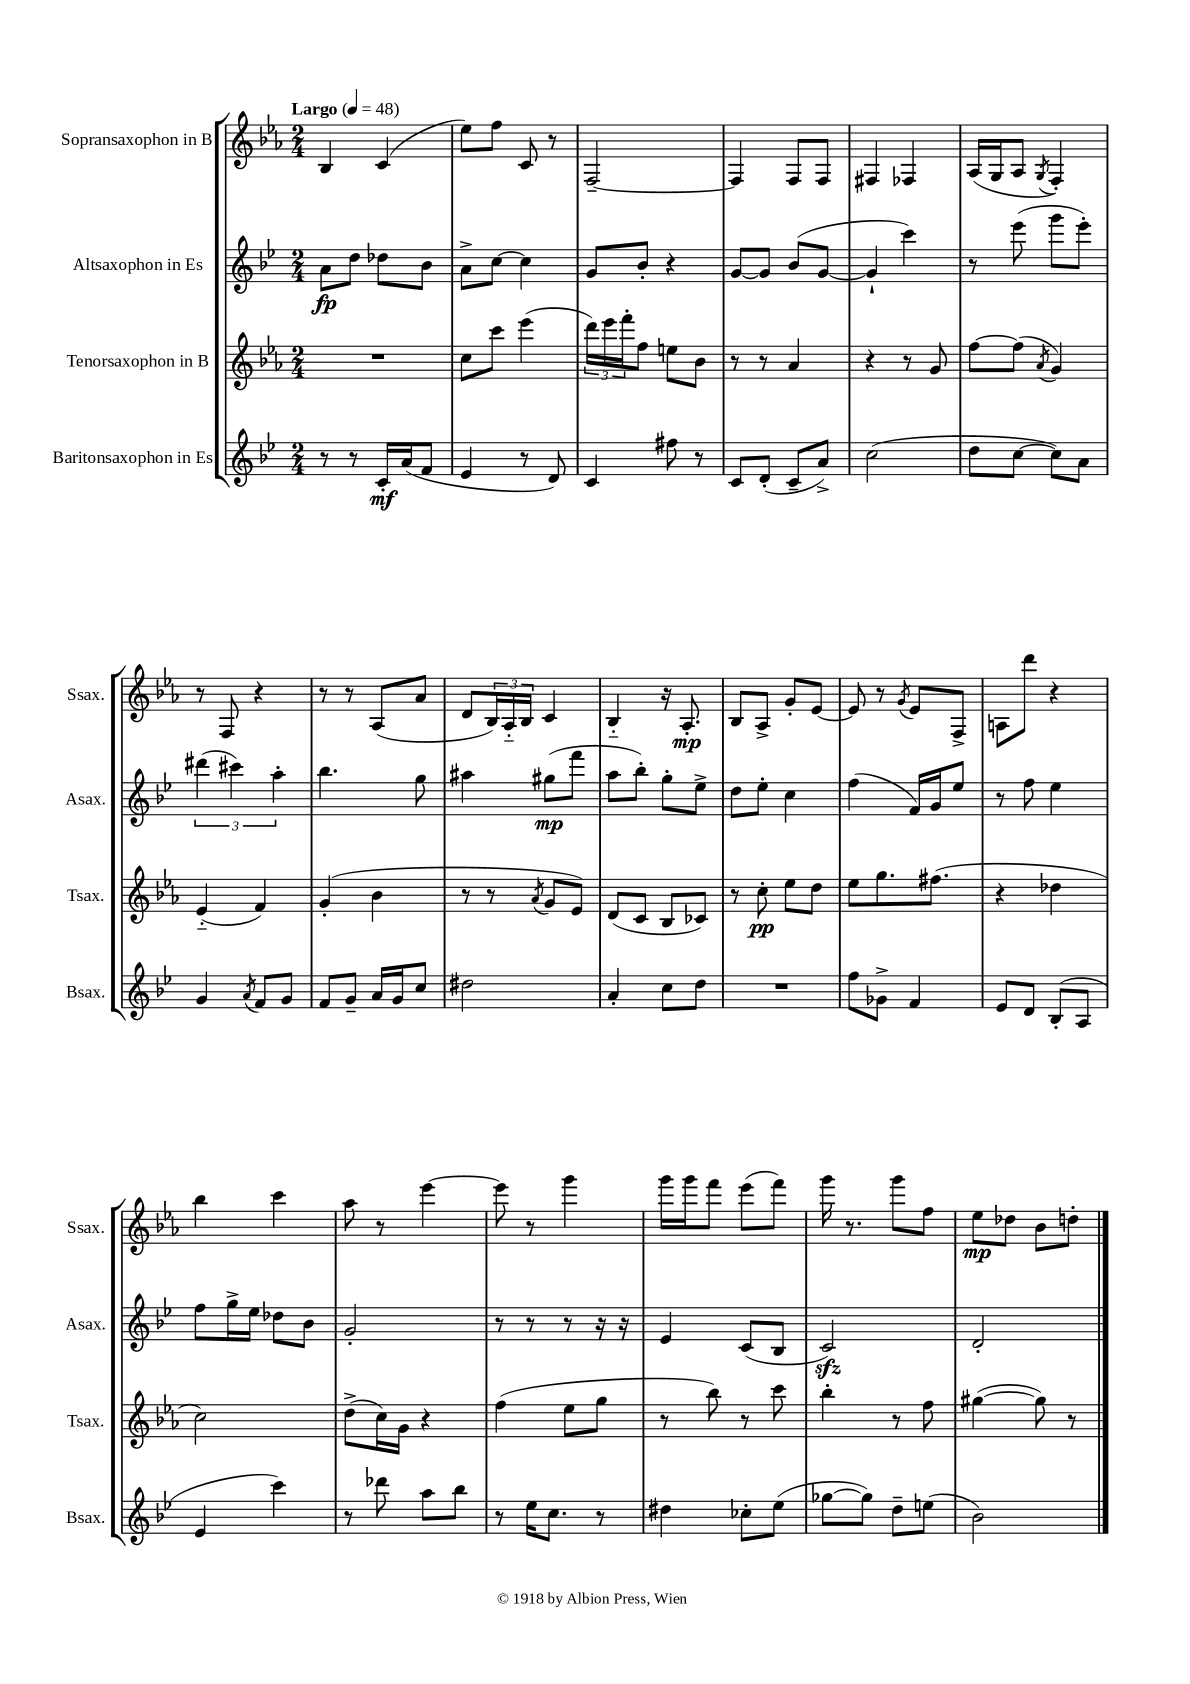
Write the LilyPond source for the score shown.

<<
\new StaffGroup <<
\new Staff = "s0" \with { instrumentName = "Sopransaxophon in B" shortInstrumentName = "Ssax." } {
    \clef treble \key ees \major \numericTimeSignature \time 2/4 \tempo "Largo" 4 = 48
    bes4 c'4( |
    ees''8) f''8 c'8 r8 |
    f2~-- |
    f4 f8 f8 |
    fis4 fes4 |
    aes16( g16 aes8 \acciaccatura { g8 } f4-.) |
    r8 f8 r4 |
    r8 r8 aes8( aes'8 |
    d'8 \tuplet 3/2 { bes16) aes16-_ bes16 } c'4 |
    bes4-_ r16 aes8.-.\mp |
    bes8 aes8-> g'8-. ees'8~ |
    ees'8 r8 \acciaccatura { g'8 } ees'8 f8-> |
    a8 d'''8 r4 |
    bes''4 c'''4 |
    aes''8 r8 ees'''4~ |
    ees'''8 r8 g'''4 |
    g'''16 g'''16 f'''8 ees'''8( f'''8) |
    g'''16 r8. g'''8 f''8 |
    ees''8\mp des''8 bes'8 d''8-. \bar "|." |
}
\new Staff = "s1" \with { instrumentName = "Altsaxophon in Es" shortInstrumentName = "Asax." } {
    \clef treble \key bes \major \numericTimeSignature \time 2/4
    a'8\fp d''8 des''8 bes'8 |
    a'8-> c''8~ c''4 |
    g'8 bes'8-. r4 |
    g'8~ g'8 bes'8( g'8~ |
    g'4-! c'''4) |
    r8 ees'''8( g'''8 ees'''8-.) |
    \tuplet 3/2 { dis'''4( cis'''4) a''4-. } |
    bes''4. g''8 |
    ais''4 gis''8\mp( f'''8 |
    a''8 bes''8-.) g''8-. ees''8-> |
    d''8 ees''8-. c''4 |
    f''4( f'16) g'16 ees''8 |
    r8 f''8 ees''4 |
    f''8 g''16-> ees''16 des''8 bes'8 |
    g'2-. |
    r8 r8 r8 r16 r16 |
    ees'4 c'8( bes8 |
    c'2\sfz) |
    d'2-. \bar "|." |
}
\new Staff = "s2" \with { instrumentName = "Tenorsaxophon in B" shortInstrumentName = "Tsax." } {
    \clef treble \key ees \major \numericTimeSignature \time 2/4
    R2 |
    c''8 c'''8 ees'''4( |
    \tuplet 3/2 { d'''16) ees'''16 f'''16-. } f''8 e''8 bes'8 |
    r8 r8 aes'4 |
    r4 r8 g'8 |
    f''8~ f''8( \acciaccatura { aes'8 } g'4) |
    ees'4-_( f'4) |
    g'4-.( bes'4 |
    r8 r8 \acciaccatura { aes'8 } g'8 ees'8) |
    d'8( c'8 bes8 ces'8) |
    r8 c''8-.\pp ees''8 d''8 |
    ees''8 g''8. fis''8.( |
    r4 des''4 |
    c''2) |
    d''8->( c''16) g'16 r4 |
    f''4( ees''8 g''8 |
    r8 bes''8) r8 c'''8 |
    bes''4-. r8 f''8 |
    gis''4~( gis''8) r8 \bar "|." |
}
\new Staff = "s3" \with { instrumentName = "Baritonsaxophon in Es" shortInstrumentName = "Bsax." } {
    \clef treble \key bes \major \numericTimeSignature \time 2/4
    r8 r8 c'16-.\mf a'16( f'8 |
    ees'4 r8 d'8) |
    c'4 fis''8 r8 |
    c'8 d'8-.( c'8-- a'8->) |
    c''2( |
    d''8 c''8~ c''8) a'8 |
    g'4 \acciaccatura { a'8 } f'8 g'8 |
    f'8 g'8-- a'16 g'16 c''8 |
    dis''2 |
    a'4-. c''8 d''8 |
    R2 |
    f''8 ges'8-> f'4 |
    ees'8 d'8 bes8-.( a8 |
    ees'4 c'''4) |
    r8 des'''8 a''8 bes''8 |
    r8 ees''16 c''8. r8 |
    dis''4 ces''8-. ees''8( |
    ges''8~ ges''8) d''8-- e''8( |
    bes'2) \bar "|." |
}
>>
>>
\layout { \context { \Score \remove "Bar_number_engraver" } }
